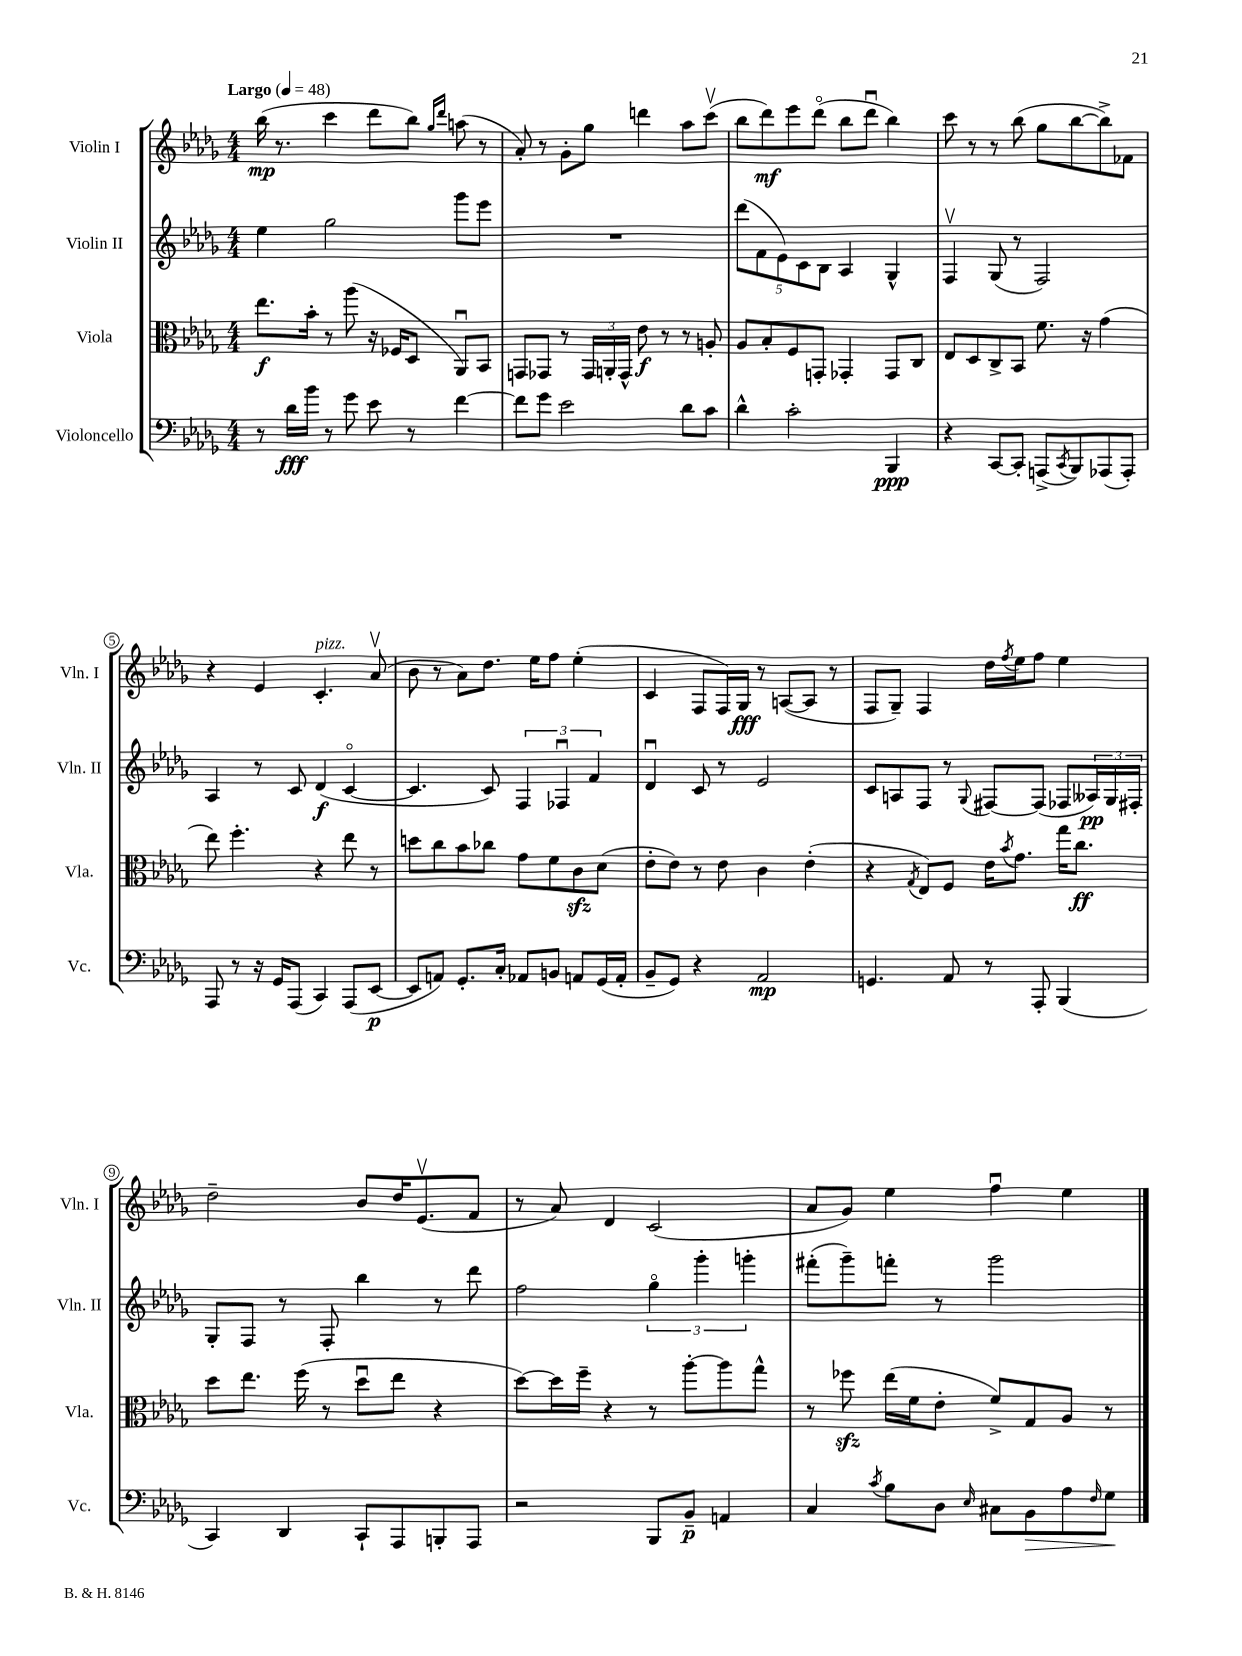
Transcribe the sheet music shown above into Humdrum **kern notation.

**kern	**kern	**kern	**kern
*staff4	*staff3	*staff2	*staff1
*clefF4	*clefC3	*clefG2	*clefG2
*k[b-e-a-d-g-]	*k[b-e-a-d-g-]	*k[b-e-a-d-g-]	*k[b-e-a-d-g-]
*M4/4	*M4/4	*M4/4	*M4/4
*MM48	*MM48	*MM48	*MM48
8r	8.ee-	4ee-	(16bb-
.	.	.	8.r
16d-	.	.	.
16b-	16b-'	.	.
8r	8r	2gg-	4ccc
8g-	(8aa-	.	.
8e-	16r	.	8ddd-
.	16F-	.	.
8r	8D-	.	8bb-)
.	.	.	16qqgg-
.	.	.	16qqddd-
[4f	8AA-u)	8ggg-	(8aa
.	8BB-	8eee-	8r
=	=	=	=
8f]	8GG	1r	8a-')
8g-	8GG-	.	8r
2e-	8r	.	8g-'
.	24GG-	.	8gg-
.	24AA'	.	.
.	24GG-^^	.	.
.	8e-	.	4ddd
.	8r	.	.
8d-	8r	.	8aa-
8c	8A'	.	(8cccv
=	=	=	=
4d-^^	8A-	(10ddd-	8bb-
.	.	10f	.
.	8B-'	.	8ddd-)
.	.	10e-)	.
2c'	8F	.	8eee-
.	.	10c	.
.	8GG'	.	(8ddd-o
.	.	10B-	.
.	4GG-'	4A-	8bb-
.	.	.	8ddd-u
4BBB-	8GG-	4G-^^	4bb-)
.	8C	.	.
=	=	=	=
4r	8E-	4Fv	8ccc
.	8D-	.	8r
[8CC	8C^	(8G-	8r
8CC']	8BB-	8r	(8bb-
(8AAA^	8.f	2F)	8gg-
8qCC	.	.	.
8BBB-)	.	.	[8bb-
.	16r	.	.
(8AAA-	(4g-	.	8bb-^])
8AAA-')	.	.	8f-
=	=	=	=
8AAA-	8ee-)	4A-	4r
8r	4.ff'	.	.
16r	.	8r	4e-
16GG-	.	.	.
(8AAA-	.	8c	.
4CC)	4r	(4d-	4.c'
(8AAA-	8ee-	[4co	.
[8EE-	8r	.	(8a-v
=	=	=	=
8EE-]	8dd	4.c]	8b-
8AA)	8cc	.	8r
8.GG-'	8b-	.	8a-)
.	8cc-	8c)	8.dd-
16C'	.	.	.
8AA-	8g-	6F	.
.	.	.	16ee-
8BB	8f	.	8ff
.	.	6F-u	.
8AA	8c	.	(4ee-'
.	.	6f	.
(16GG-	(8d-	.	.
16AA'	.	.	.
=	=	=	=
8BB-~	8e-'	4d-u	4c
8GG-)	8e-)	.	.
4r	8r	8c	8F
.	8e-	8r	16F)
.	.	.	16G-
2AA-	4c	2e-	8r
.	.	.	([8A
.	(4e-'	.	8A]
.	.	.	8r
=	=	=	=
4.GG	4r	8c	8F
.	.	8A	8G-~)
.	8qG-	.	.
.	8E-)	8F	4F
8AA-	8F	8r	.
.	.	8qqG-	.
8r	16e-	[8F#	16dd-
.	8qb-	.	8qff
.	8.g-	.	16ee-
8AAA-'	.	(8F#]	8ff
(4BBB-	16gg-	8F-	4ee-
.	8.cc	.	.
.	.	24A--)	.
.	.	24G-	.
.	.	24F#'	.
=	=	=	=
4CC)	8dd-	8G-'	2dd-~
.	8.ee-	8F	.
4DD-	.	8r	.
.	(16ff	.	.
.	8r	8F'	.
8CC`	8dd-u	4bb-	8b-
8AAA-	8ee-	.	16dd-
.	.	.	(8.e-v
8BBB'	4r	8r	.
8AAA-	.	8ddd-	8f
=	=	=	=
2r	[8dd-)	2ff	8r
.	16dd-]	.	8a-)
.	16ff~	.	.
.	4r	.	4d-
8BBB-	8r	6gg-o	(2c
8BB-~	[8aa-'	.	.
.	.	6ggg-'	.
4AA	8aa-]	.	.
.	.	6ggg'	.
.	8gg-^^	.	.
=	=	=	=
4C	8r	(8fff#'	8a-
.	8ff-	8ggg-~)	8g-)
8qc	.	.	.
8B-	(16ee-	8fff'	4ee-
.	16f	.	.
8D-	8e-'	8r	.
16qqE-	.	.	.
8C#	8f^)	2ggg-	4ffu
8BB-	8G-	.	.
8A-	8A-	.	4ee-
16qqF	.	.	.
8G-	8r	.	.
==	==	==	==
*-	*-	*-	*-
